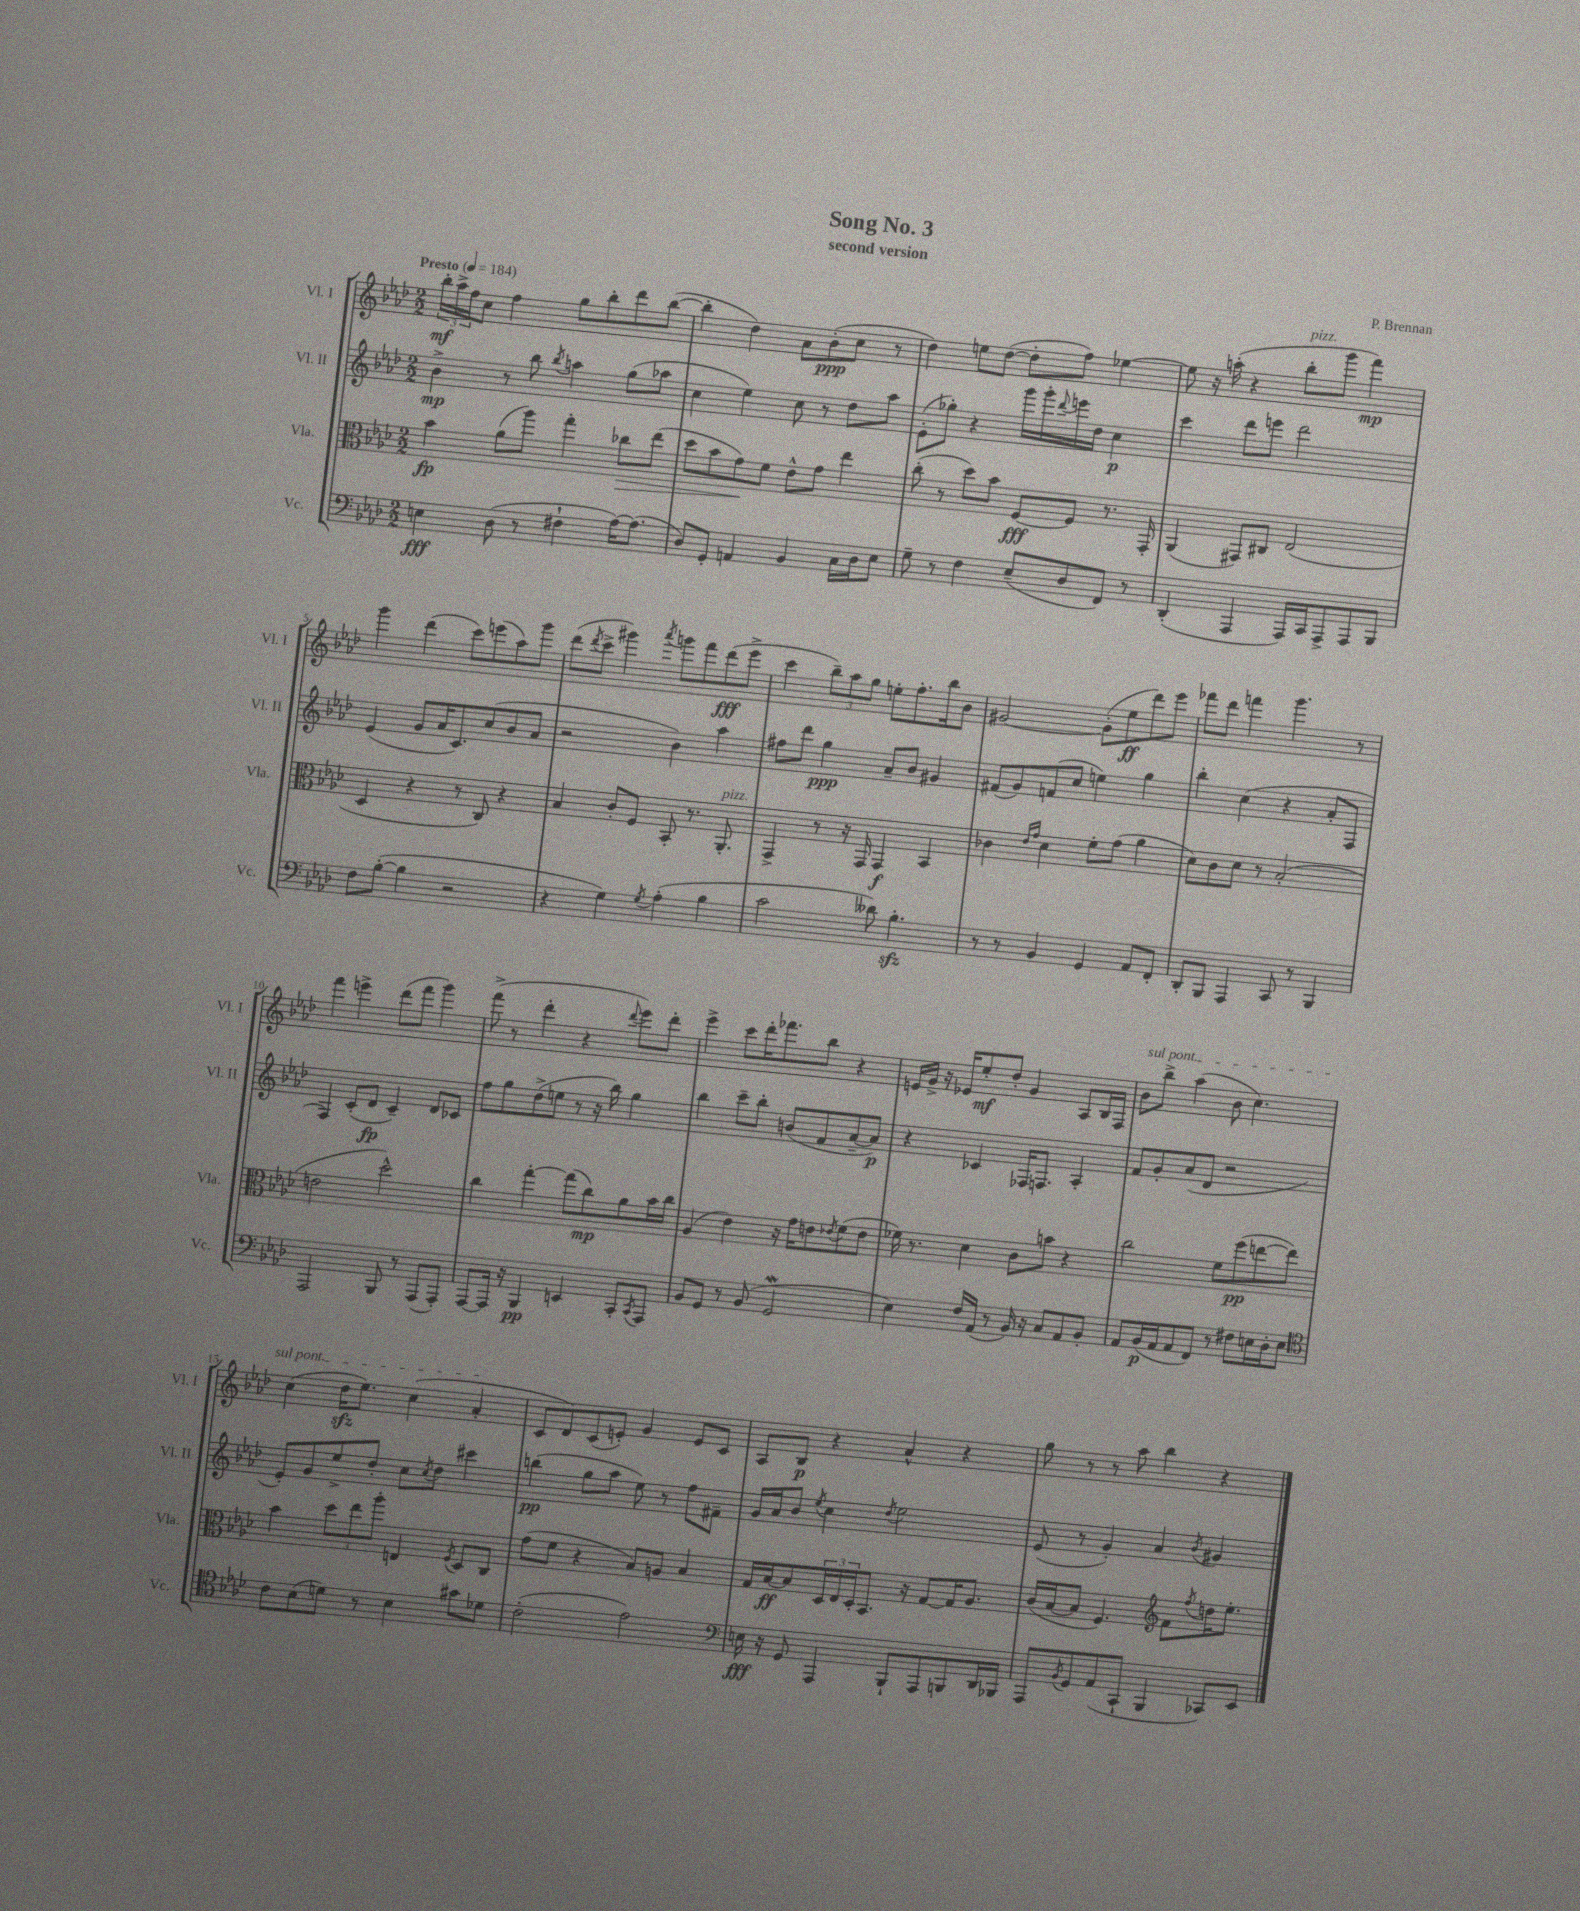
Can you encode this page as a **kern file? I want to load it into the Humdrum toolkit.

**kern	**kern	**kern	**kern
*staff4	*staff3	*staff2	*staff1
*clefF4	*clefC3	*clefG2	*clefG2
*k[b-e-a-d-]	*k[b-e-a-d-]	*k[b-e-a-d-]	*k[b-e-a-d-]
*M2/2	*M2/2	*M2/2	*M2/2
*MM184	*MM184	*MM184	*MM184
4E	4b-	4b-^	24bb-'
.	.	.	24aa-^
.	.	.	24ff
.	.	.	8cc
(8D-	(8a-	8r	4ff
8r	8aa-)	8bb-	.
.	.	8qbb-	.
4F#`	4gg'	4aa	8gg
.	.	.	8bb-'
[16A-)	8cc-	(8gg	8ddd-
(8.A-]	.	.	.
.	(8ee-	8aa-	([8bb-
=	=	=	=
8D-)	8dd-	4cc	4bb-']
8GG'	8b-	.	.
4AA	8g)	4ee-)	4dd-)
.	8f	.	.
4BB-	8e-^^	8cc	8a-
.	8g	8r	(8b-'
16C	4ee-	8dd-	8cc
16D-	.	.	.
8E-	.	8aa-	8r
=	=	=	=
8G~	(8cc'	(8e-'	4dd-)
8r	8r	8gg-')	.
4F	8dd-)	4r	8ee
.	8b-	.	([8dd-
(8E-~	[8F	16ggg	8dd-']
.	.	16ggg'	.
.	.	8qqddd-	.
8D-	8F]	16eee	8ff)
.	.	16dd-	.
8FF)	8.r	4cc	[4ee-
8r	.	.	.
.	16GG'	.	.
=	=	=	=
(4DD-'	(4AA-	4ccc	8ee-]
.	.	.	16r
.	.	.	(16aa'
4AAA-	8GG#)	8ddd-	4r
.	8C#	8eee	.
16AAA-)	(2E-	2ddd-	8bb-'
16CC	.	.	.
8AAA-^	.	.	8ggg
8AAA-	.	.	4fff)
8BBB-	.	.	.
=	=	=	=
8F	4D-	(4e-	4ggg
([8B-'	.	.	.
4B-]	4r	8g	(4ddd-
.	.	16a-	.
.	.	8.c)	.
2r	8r	.	8ccc)
.	8C)	(8cc	(8eee
.	4r	8b-	8aa-)
.	.	8a-	8ggg
=	=	=	=
4r	4B-	2r	(8ddd-
.	.	.	8qddd-
.	.	.	8ccc^
4G)	8c'	.	4ggg#)
.	8F	.	.
8qG	.	.	8qaaa-
(4A-'	8BB-'	4b-)	8ggg
.	8.r	.	8fff
4B-	.	4aa-	(8ddd-
.	8.AA-'	.	.
.	.	.	8eee-^
=	=	=	=
2c	4GG^	8ff#	4ccc
.	.	8ddd-	.
.	8r	4gg	12bb-~)
.	.	.	12aa-
.	16r	.	.
.	.	.	12gg
.	16GG	.	.
8d--)	4GG	8a-~	8ee'
4.B-'	.	8b-	8.ff'
.	4BB-	4g#	.
.	.	.	16bb-
.	.	.	8b-
=	=	=	=
8r	4c-	(8f#	[2g#
8r	.	8g)	.
.	16qqe-	.	.
.	16qqg	.	.
4BB-	4d-	(8f	.
.	.	8cc	.
4GG	8f'	4ee)	(8g#']
.	(8g	.	8ee-
8AA-	4a-	4gg	8ddd-)
8FF'	.	.	8eee-
=	=	=	=
8DD-'	8d-)	4bb-'	8fff-
8BBB-	8c	.	8ddd-
4AAA-	8d-	(4cc	4fff
.	8r	.	.
8CC	(2B-'	4r	4.ggg
8r	.	.	.
4BBB-	.	8a-'	.
.	.	8F	8r
=	=	=	=
2AAA-	2e	4F)	4fff
.	.	(8c'	4eee^
.	.	8d-	.
8BBB-	2dd-^^)	4c~)	(8ddd-
8r	.	.	8fff
(8AAA-	.	8d-	4ggg)
8AAA-')	.	8c-	.
=	=	=	=
[8AAA-	4cc	8ff	(8fff^
16AAA-]	.	8gg	8r
16r	.	.	.
4BBB-	[4gg'	(8dd-^	4ddd-'
.	.	8ee	.
4EE	(8gg]	8r	4r
.	8cc)	16r	.
.	.	16bb-)	.
.	.	.	8qqddd-
8CC'	8a-	4gg	8eee-)
8qCC	.	.	.
8AAA-	16b-	.	8ddd-'
.	16cc	.	.
=	=	=	=
8BB-	(4A-	4bb-	4eee-^
8GG	.	.	.
8r	4e-)	8ccc~	8ccc
(8BB-	.	8bb-'	16ddd-'
.	.	.	8.fff-
2GG	16r	(8b	.
.	16g	.	.
.	8e	8f	8bb-
.	8qe-	.	.
.	(8f	[8a-~	4r
.	8e-	8a-])	.
=	=	=	=
4E-)	16f-)	4r	16e
.	8.r	.	16g^
.	.	.	16r
.	.	.	16e-
16F	4d-	4c-	8ee-'
(16AA-	.	.	.
8r	.	.	8dd-'
16BB-)	8c	16F-	4g
16r	.	8.F	.
8C	8b	.	.
8AA-	4r	4A-'	8A-
8BB-'	.	.	16B-
.	.	.	16F
=	=	=	=
8AA-	2cc	8f	8b-
(16BB-	.	8g'	8bb-^
16AA-	.	.	.
8AA-	.	(8a-	(4aa-
8FF)	.	8d-	.
8r	8f	2r	8b-
8F#	(8ff	.	4.cc)
16E	[8ee	.	.
16D-'	.	.	.
8E	8ee])	.	.
=	=	=	=
*clefC4	*	*	*
8c	4b-	8e-')	(4cc
(8B-	.	8g	.
8d)	12dd-	8ee-^	16dd-
.	.	.	8.ee-)
.	12ee-	.	.
8r	.	8dd-'	.
.	12aa-'	.	.
4B-	4E	8cc	(4cc
.	.	8qcc	.
.	.	8dd-	.
.	8qF	.	.
8g#	8D-	4ccc#	4a-'
8d-	8C	.	.
=	=	=	=
(2c'	(8g	(4bb	8c
.	8f	.	8d-)
.	4r	8gg	(8c
.	.	8aa-	8e')
2e-)	8B-)	8ee-)	4g
.	8A	8r	.
.	4B-	8ff	8e
.	.	8f#~	8c
=	=	=	=
*clefF4	*	*	*
16E	16G	16g	8A-
16r	[16B-	16a-	.
8GG	8B-]	8b-	8B-
.	.	8qee-	.
4AAA-	24D-	4cc	4r
.	24E-	.	.
.	24D-'	.	.
.	8.BB-	.	.
.	.	8qdd-	.
8BBB-`	.	2ee-	4a-^^
.	16r	.	.
8AAA-	[8G	.	.
8BBB	16G]	.	4r
.	8.A-	.	.
16DD-	.	.	.
16BBB-	.	.	.
=	=	=	=
8AAA-	(16c	(8e-	8gg
.	[16B-	.	.
8qBB-	.	.	.
8GG	8B-]	8r	8r
(8AA-	4.F)	4g')	8r
8CC`	.	.	8aa-
4BBB-	.	4a-	4bb-
*	*clefG2	*	*
.	8f	.	.
.	8qff	8qb-	.
8CC-)	16dd	4g#	4r
.	8.ee-'	.	.
8EE-	.	.	.
==	==	==	==
*-	*-	*-	*-
